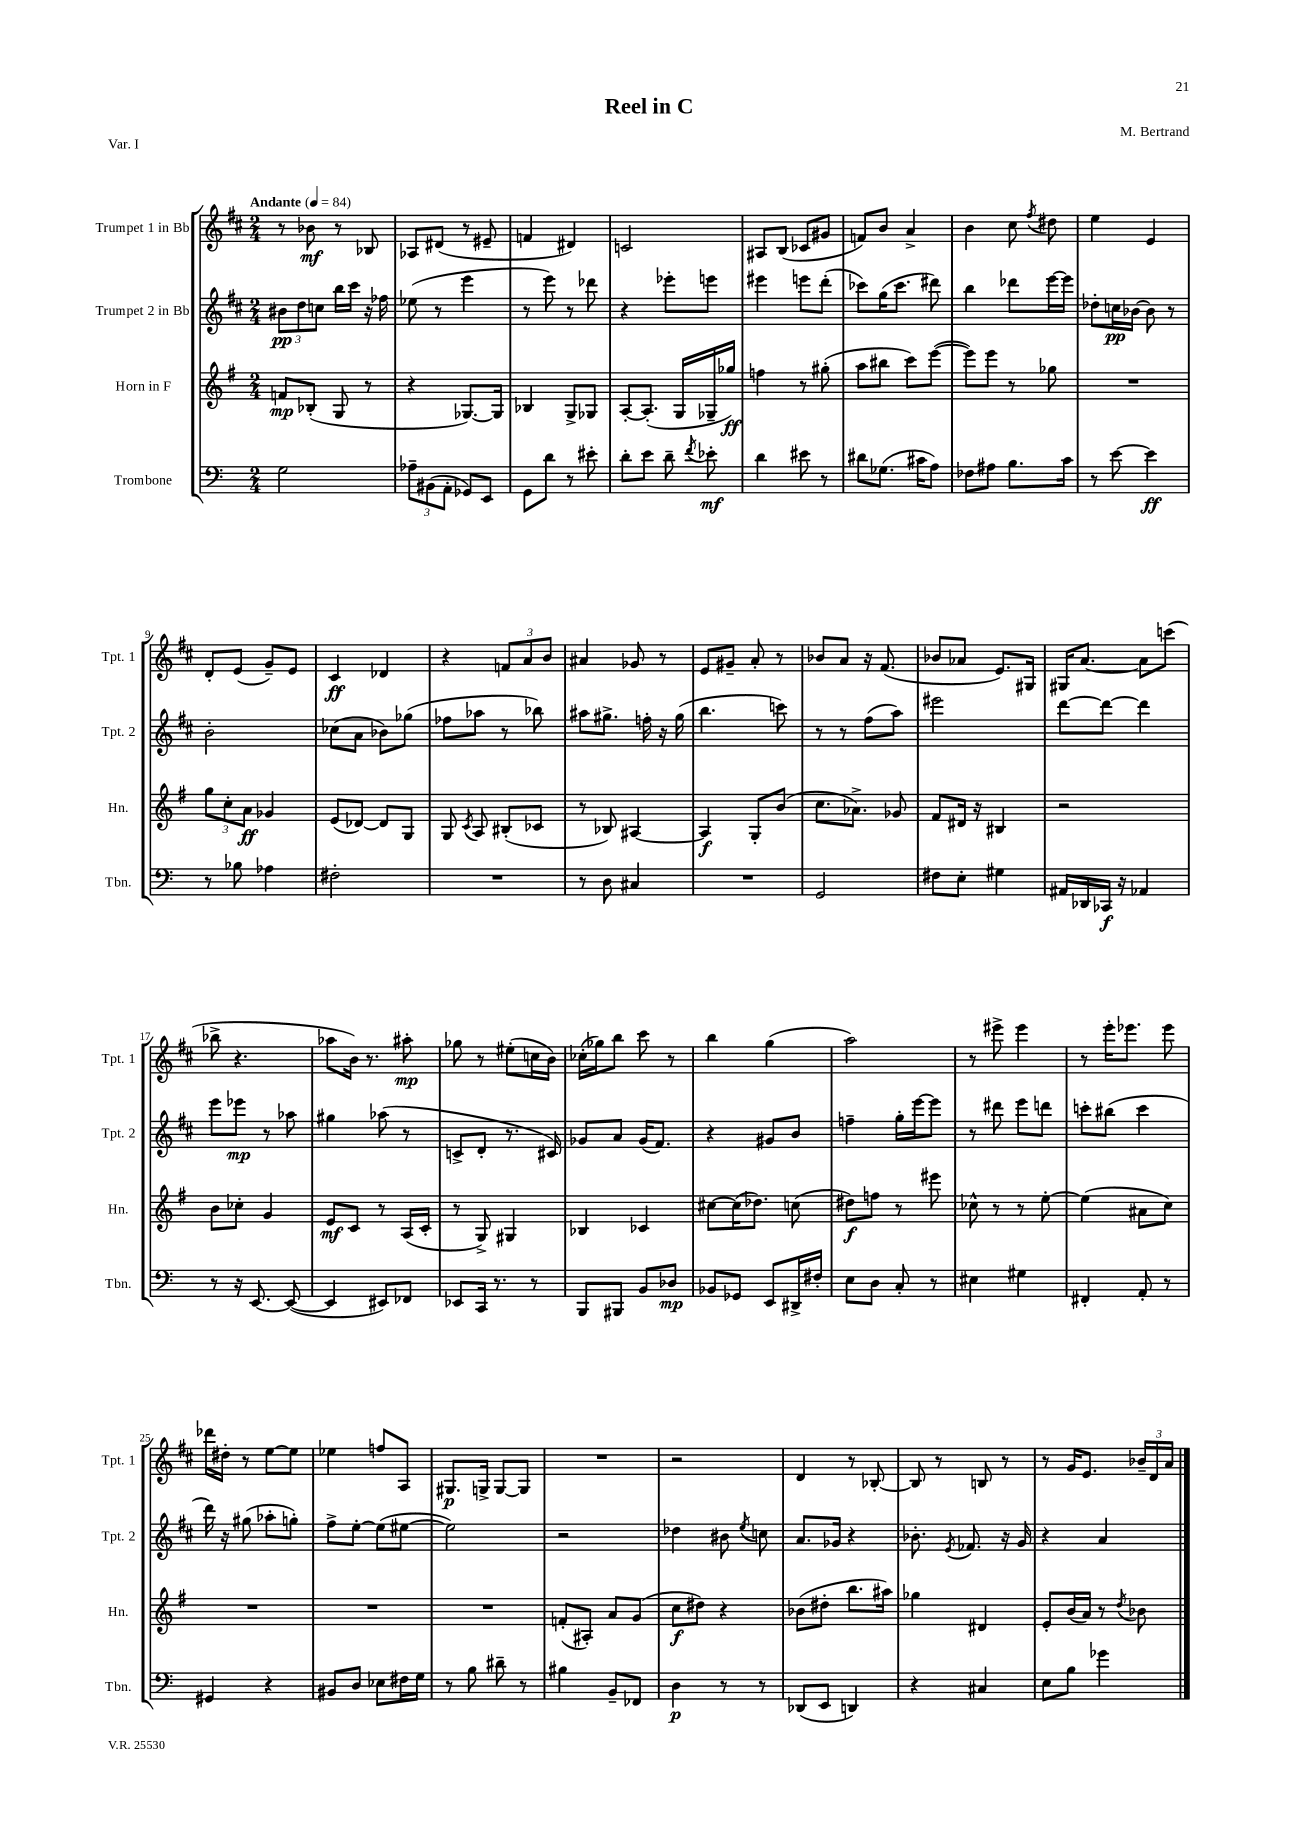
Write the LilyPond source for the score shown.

\header { title = "Reel in C" composer = "M. Bertrand" piece = "Var. I" }
<<
\new StaffGroup <<
\new Staff = "s0" \with { instrumentName = "Trumpet 1 in Bb" shortInstrumentName = "Tpt. 1" } {
    \clef treble \key d \major \numericTimeSignature \time 2/4 \tempo "Andante" 4 = 84
    \autoBeamOff r8 bes'8\mf r8 bes8 |
    aes8[ dis'8]( r8 eis'8-- |
    f'4 dis'4) |
    c'2 |
    ais8[ b8]( ces'8[ gis'8] |
    f'8[) b'8] a'4-> |
    b'4 cis''8 \acciaccatura { fis''8 } dis''8 |
    e''4 e'4 |
    d'8[-. e'8]( g'8[--) e'8] |
    cis'4\ff des'4 |
    r4 \tuplet 3/2 { f'8[ a'8 b'8] } |
    ais'4 ges'8 r8 |
    e'8[ gis'8]-- a'8-. r8 |
    bes'8[ a'8] r16 fis'8.( |
    bes'8[ aes'8] e'8.[) gis16] |
    gis16[ a'8.]~ a'8[ c'''8]( |
    bes''8-> r4. |
    aes''8[ b'16]) r8. ais''8-.\mp |
    ges''8 r8 eis''8[-.( c''16 b'16]) |
    ces''16[-.( ges''16) b''8] cis'''8 r8 |
    b''4 g''4( |
    a''2) |
    r8 eis'''8-> eis'''4 |
    r8 e'''16[-. ees'''8.] ees'''8 |
    des'''16[ dis''16]-. r8 e''8[~ e''8] |
    ees''4 f''8[ a8] |
    gis8.[\p g16]-> g8[~ g8] |
    R2 |
    r2 |
    d'4 r8 bes8~-. |
    bes8 r8 b8 r8 |
    r8 g'16[ e'8.] \tuplet 3/2 { bes'16[-- d'16 a'16] } \bar "|." |
}
\new Staff = "s1" \with { instrumentName = "Trumpet 2 in Bb" shortInstrumentName = "Tpt. 2" } {
    \clef treble \key d \major \numericTimeSignature \time 2/4
    \autoBeamOff \tuplet 3/2 { bis'8[\pp d''8 c''8] } b''16[ cis'''16] r16 fes''16 |
    ees''8( r8 e'''4 |
    r8 e'''8) r8 des'''8 |
    r4 ees'''8[-. e'''8] |
    eis'''4 e'''8[ d'''8]-.( |
    ces'''8[) g''16( ces'''8.] dis'''8) |
    b''4 des'''8[ e'''16~ e'''16] |
    des''8[-. c''16\pp bes'16]~ bes'8 r8 |
    b'2-. |
    ces''8[( a'8] bes'8[) ges''8]( |
    fes''8[ aes''8] r8 bes''8) |
    ais''8[ gis''8.]-> f''16-. r16 gis''16( |
    b''4. c'''8) |
    r8 r8 fis''8[( a''8]) |
    eis'''2 |
    d'''8[~ d'''8]~ d'''4 |
    e'''8[ ees'''8]\mp r8 aes''8 |
    gis''4 aes''8( r8 |
    c'8[-> d'8]-. r8. cis'16) |
    ges'8[ a'8] ges'16[( fis'8.]) |
    r4 gis'8[ b'8] |
    f''4-- g''16[-. e'''16~ e'''8] |
    r8 dis'''8 e'''8[ d'''8] |
    c'''8[-. bis''8]( c'''4 |
    d'''16) r16 gis''8( aes''8[-. g''8]-.) |
    fis''8[-> e''8]~-. e''8[( eis''8]~ |
    eis''2) |
    r2 |
    des''4 bis'8 \acciaccatura { e''8 } c''8 |
    a'8.[ ges'16] r4 |
    bes'8.-. \acciaccatura { e'8 } fes'8. r16 g'16 |
    r4 a'4 \bar "|." |
}
\new Staff = "s2" \with { instrumentName = "Horn in F" shortInstrumentName = "Hn." } {
    \clef treble \key g \major \numericTimeSignature \time 2/4
    \autoBeamOff f'8[\mp bes8]-.( g8 r8 |
    r4 ges8.[~) ges16] |
    bes4 g8[-> ges8] |
    a8[~-. a8.]-.( g16[ ges16-- ges''16]\ff) |
    f''4 r8 gis''8-.( |
    a''8[ bis''8] c'''8[) e'''8]~( |
    e'''8[) e'''8] r8 ges''8 |
    R2 |
    \tuplet 3/2 { g''8[ c''8-. a'8]\ff } ges'4 |
    e'8[( des'8]~) des'8[ g8] |
    g8 \acciaccatura { c'8 } a8 bis8[-.( ces'8] |
    r8 bes8) ais4~ |
    ais4\f g8[-. b'8]( |
    c''8.[ aes'8.]->) ges'8 |
    fis'8[ dis'16] r16 bis4 |
    r2 |
    b'8[ ces''8]-. g'4 |
    e'8[\mf c'8] r8 a16[( c'16]-. |
    r8 g8->) gis4 |
    bes4 ces'4 |
    cis''8[~ cis''16( des''8.]) c''8( |
    dis''8[\f) f''8] r8 eis'''8 |
    ces''8-^ r8 r8 e''8~-. |
    e''4( ais'8[ c''8]) |
    R2 |
    R2 |
    R2 |
    f'8[-.( ais8]-.) a'8[ g'8]( |
    c''8[\f dis''8]) r4 |
    bes'8[( dis''8]-. b''8.[ ais''16]) |
    ges''4 dis'4 |
    e'8[-. b'16( a'16]) r8 \acciaccatura { d''8 } bes'8 \bar "|." |
}
\new Staff = "s3" \with { instrumentName = "Trombone" shortInstrumentName = "Tbn." } {
    \clef bass \key c \major \numericTimeSignature \time 2/4
    \autoBeamOff g2 |
    \tuplet 3/2 { aes8[-- bis,8( a,8]-. } ges,8[) e,8] |
    g,8[ d'8] r8 eis'8-. |
    d'8[-. e'8] d'8-- \acciaccatura { f'8 } ees'8-.\mf |
    d'4 eis'8 r8 |
    dis'8[ ges8.]( cis'16[ a8]) |
    fes8[ ais8] b8.[ c'16] |
    r8 e'8~ e'4\ff |
    r8 bes8 aes4 |
    fis2-. |
    R2 |
    r8 d8 cis4 |
    R2 |
    g,2 |
    fis8[ e8]-. gis4 |
    ais,16[ des,16 ces,16]\f r16 aes,4 |
    r8 r16 e,8.~ e,8~( |
    e,4 eis,8[) fes,8] |
    ees,8[ c,16] r8. r8 |
    b,,8[ bis,,8] b,8[ des8]\mp |
    bes,8[ ges,8] e,8[ dis,16-> fis16]-. |
    e8[ d8] c8-. r8 |
    eis4 gis4 |
    fis,4-. a,8-. r8 |
    gis,4 r4 |
    bis,8[ d8] ees8[ fis16 g16] |
    r8 b8 dis'8-- r8 |
    bis4 b,8[-- fes,8] |
    d4\p r8 r8 |
    des,8[( e,8] d,4) |
    r4 cis4 |
    e8[ b8] ges'4 \bar "|." |
}
>>
>>
